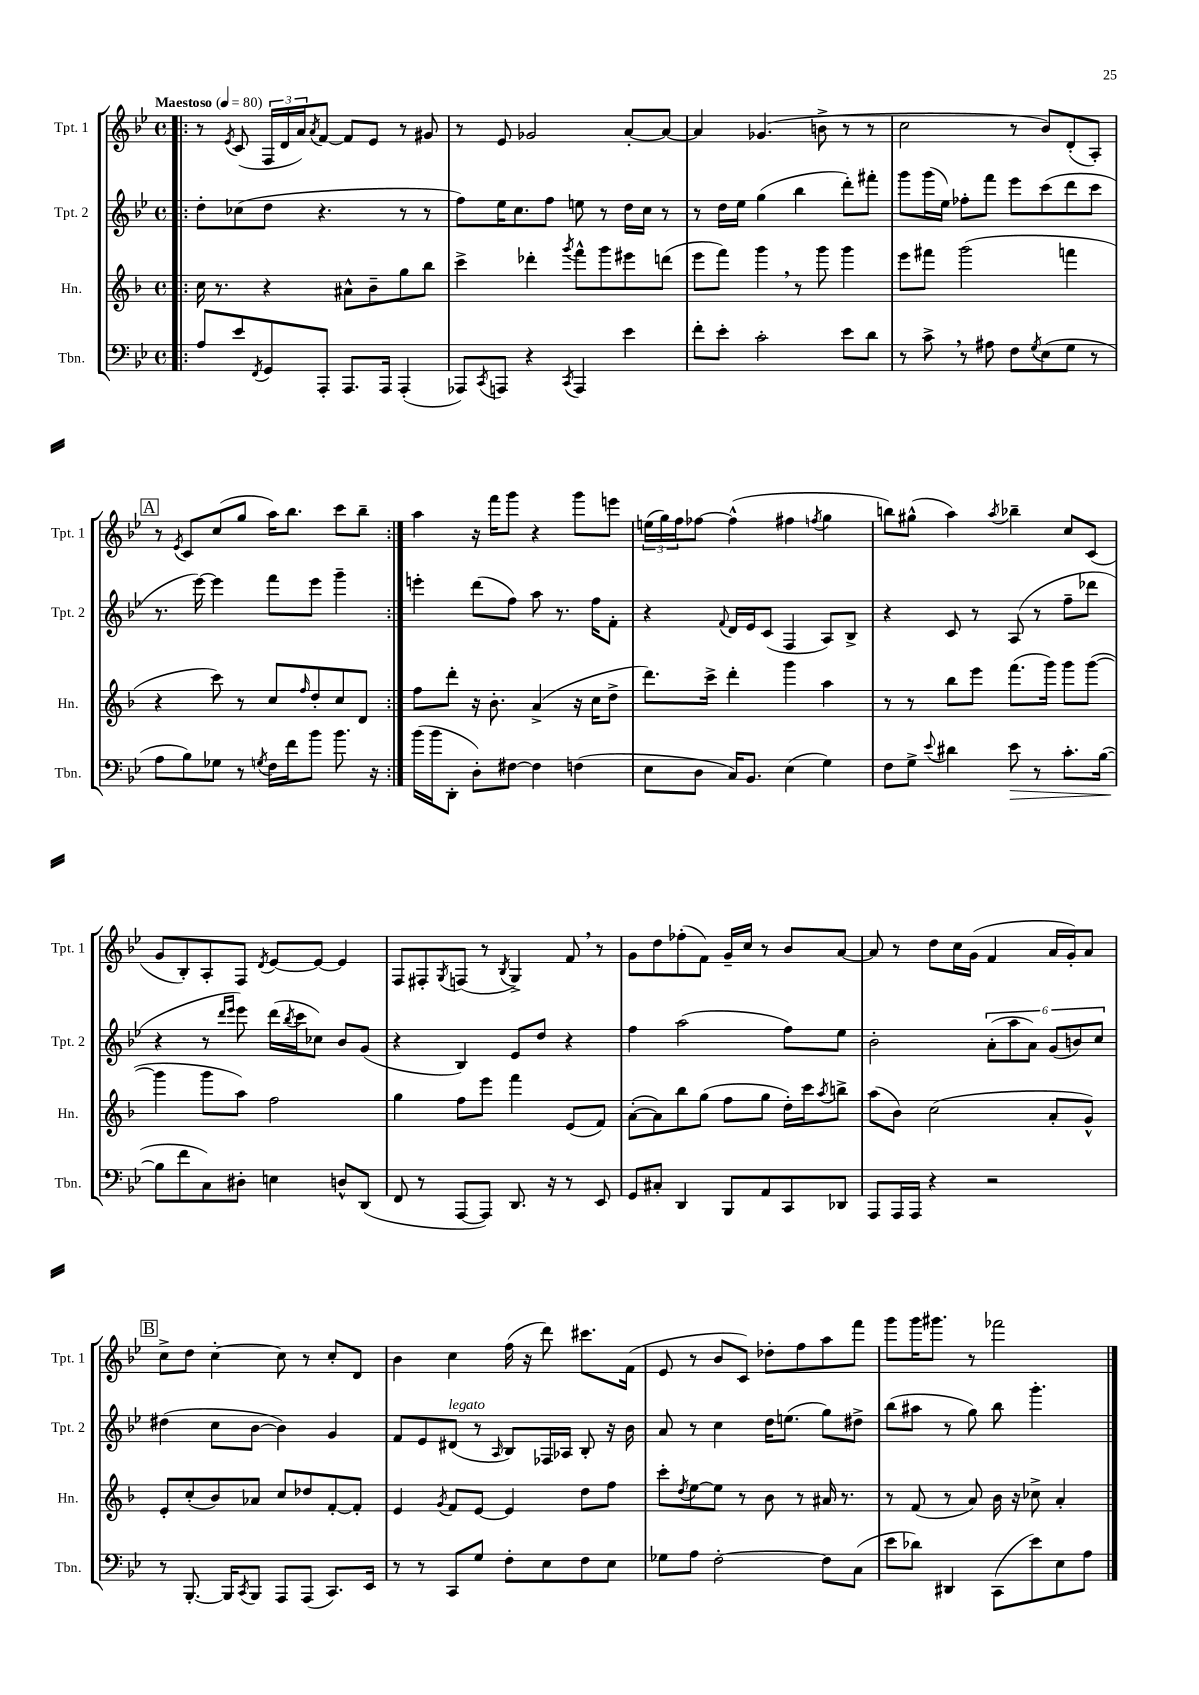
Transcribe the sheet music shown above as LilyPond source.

<<
\new StaffGroup <<
\new Staff = "s0" \with { instrumentName = "Tpt. 1" shortInstrumentName = "Tpt. 1" } {
    \clef treble \key bes \major \defaultTimeSignature \time 4/4 \tempo "Maestoso" 4 = 80
    \repeat volta 2 { \bar ".|:" r8 \acciaccatura { ees'8 } c'8( \tuplet 3/2 { f16 d'16 a'16) } \acciaccatura { a'8 } f'8~ f'8 ees'8 r8 gis'8 |
    r8 ees'8 ges'2 a'8~-. a'8~ |
    a'4 ges'4.( b'8-> r8 r8 |
    c''2 r8 bes'8) d'8-.( a8-.) |
    \mark \markup { \box "A" } r8 \acciaccatura { ees'8 } c'8 c''8( g''8 a''16) bes''8. c'''8 bes''8-- | }
    a''4 r16 f'''16 g'''8 r4 g'''8 e'''8 |
    \tuplet 3/2 { e''16( g''16) f''16 } fes''8~ fes''4-^( fis''4 \acciaccatura { f''8 } g''4 |
    b''8) gis''8-^( a''4) \acciaccatura { a''8 } bes''4-- c''8 c'8( |
    g'8 bes8-.) a8-. f8 \acciaccatura { d'8 } ees'8~ ees'8~ ees'4 |
    f8 fis8-. \acciaccatura { g8 } f8( r8 \acciaccatura { bes8 } g4->) f'8 \breathe r8 |
    g'8 d''8 fes''8-.( f'8) g'16-- c''16 r8 bes'8 a'8~ |
    a'8 r8 d''8 c''16 g'16( f'4 a'16 g'16-.) a'8 |
    \mark \markup { \box "B" } c''8-> d''8 c''4~-. c''8 r8 c''8-. d'8 |
    bes'4 c''4 f''16( r16 d'''8) cis'''8. f'16( |
    ees'8 r8 bes'8 c'8) des''8-. f''8 a''8 f'''8 |
    g'''8 g'''16 gis'''8. r8 fes'''2 \bar "|." |
}
\new Staff = "s1" \with { instrumentName = "Tpt. 2" shortInstrumentName = "Tpt. 2" } {
    \clef treble \key bes \major \defaultTimeSignature \time 4/4
    \repeat volta 2 { \bar ".|:" d''8-. ces''8( d''8 r4. r8 r8 |
    f''8) ees''16 c''8. f''8 e''8 r8 d''16 c''16 r8 |
    r8 d''16 ees''16 g''4( bes''4 d'''8-.) fis'''8-. |
    g'''8 g'''16( ees''16) fes''8-. f'''8 ees'''8 c'''8( d'''8 c'''8 |
    \mark \markup { \box "A" } r8. ees'''16~) ees'''4 f'''8 ees'''8 g'''4-- | }
    e'''4-. d'''8( f''8) a''8 r8. f''16 f'8-. |
    r4 \appoggiatura { f'8 } d'16 ees'16 c'8( f4 a8) bes8-> |
    r4 c'8 r8 a8( r8 f''8-- des'''8 |
    r4 r8 \grace { d'''16 ees'''16 } ees'''8) d'''16( \acciaccatura { bes''8 } c'''16 ces''8) bes'8 g'8( |
    r4 bes4) ees'8 d''8 r4 |
    f''4 a''2( f''8) ees''8 |
    bes'2-. \tuplet 6/4 { a'8-.( a''8 a'8) g'8( b'8) c''8 } |
    \mark \markup { \box "B" } dis''4( c''8 bes'8~ bes'4) g'4 |
    f'8 ees'8 dis'8^\markup { \italic "legato" }( r8 \grace { a16 } bes8) fes16 aes16 bes8-. r16 bes'16 |
    a'8 r8 c''4 d''16 e''8.( g''8) dis''8-> |
    bes''8( ais''8 r8 g''8) bes''8 g'''4.-. \bar "|." |
}
\new Staff = "s2" \with { instrumentName = "Hn." shortInstrumentName = "Hn." } {
    \clef treble \key f \major \defaultTimeSignature \time 4/4
    \repeat volta 2 { \bar ".|:" c''16 r8. r4 ais'8-^ bes'8-- g''8 bes''8 |
    c'''4-> des'''4-. \acciaccatura { g'''8 } f'''8-^ g'''8 eis'''8 d'''8( |
    e'''8 f'''8) g'''4 \breathe r8 g'''8 g'''4 |
    e'''8 fis'''8 g'''2( f'''4 |
    \mark \markup { \box "A" } r4 c'''8) r8 c''8 \grace { f''16 } d''8-. c''8 d'8 | }
    f''8 d'''8-. r16 bes'8.-. a'4->( r16 c''16 d''8-> |
    d'''8.) c'''16-> d'''4-. g'''4 a''4 |
    r8 r8 bes''8 e'''8 f'''8.( g'''16) g'''8 g'''8~( |
    g'''4 g'''8 a''8) f''2 |
    g''4 f''8 e'''8 f'''4 e'8( f'8) |
    a'8~-.( a'8) bes''8 g''8( f''8 g''8 d''16-.) c'''16 \acciaccatura { a''8 } b''8-> |
    a''8( bes'8) c''2( a'8-. g'8-^) |
    \mark \markup { \box "B" } e'8-. c''8-.( bes'8) aes'8 c''8 des''8 f'8~-. f'8-. |
    e'4 \acciaccatura { g'8 } f'8 e'8~ e'4 d''8 f''8 |
    c'''8-. \acciaccatura { d''8 } e''8~ e''8 r8 bes'8 r8 ais'16 r8. |
    r8 f'8( r8 a'8) bes'16 r16 ces''8-> a'4-. \bar "|." |
}
\new Staff = "s3" \with { instrumentName = "Tbn." shortInstrumentName = "Tbn." } {
    \clef bass \key bes \major \defaultTimeSignature \time 4/4
    \repeat volta 2 { \bar ".|:" a8 ees'8 \acciaccatura { f,8 } g,8 a,,8-. a,,8. a,,16 a,,4-.( |
    aes,,8) \acciaccatura { c,8 } a,,8 r4 \acciaccatura { c,8 } a,,4 ees'4 |
    f'8-. ees'8-. c'2-. ees'8 d'8 |
    r8 c'8-> \breathe r8 ais8 f8 \acciaccatura { g8 } ees8( g8 r8 |
    \mark \markup { \box "A" } a8 bes8) ges8 r8 \acciaccatura { g8 } f16 f'16 bes'8 bes'8. r16 | }
    bes'16( bes'16 d,8-. d8-.) fis8~ fis4 f4( |
    ees8 d8 c16) bes,8. ees4( g4) |
    f8 g8-> \appoggiatura { ees'8 } dis'4 ees'8\> r8 c'8.-. bes16~( |
    bes8\! f'8 c8) dis8-. e4 d8-^ d,8( |
    f,8 r8 a,,8~ a,,8) d,8. r16 r8 ees,8 |
    g,8 cis8-. d,4 bes,,8 a,8 c,8 des,8 |
    a,,8 a,,16 a,,16 r4 r2 |
    \mark \markup { \box "B" } r8 bes,,8.~-. bes,,16 \acciaccatura { c,8 } bes,,8 a,,8 a,,8( c,8.) ees,16 |
    r8 r8 c,8 g8 f8-. ees8 f8 ees8 |
    ges8 a8 f2~-. f8 c8( |
    ees'8 des'8) dis,4 c,8( ees'8) ees8 a8 \bar "|." |
}
>>
>>
\layout { \context { \Score \remove "Bar_number_engraver" } }
